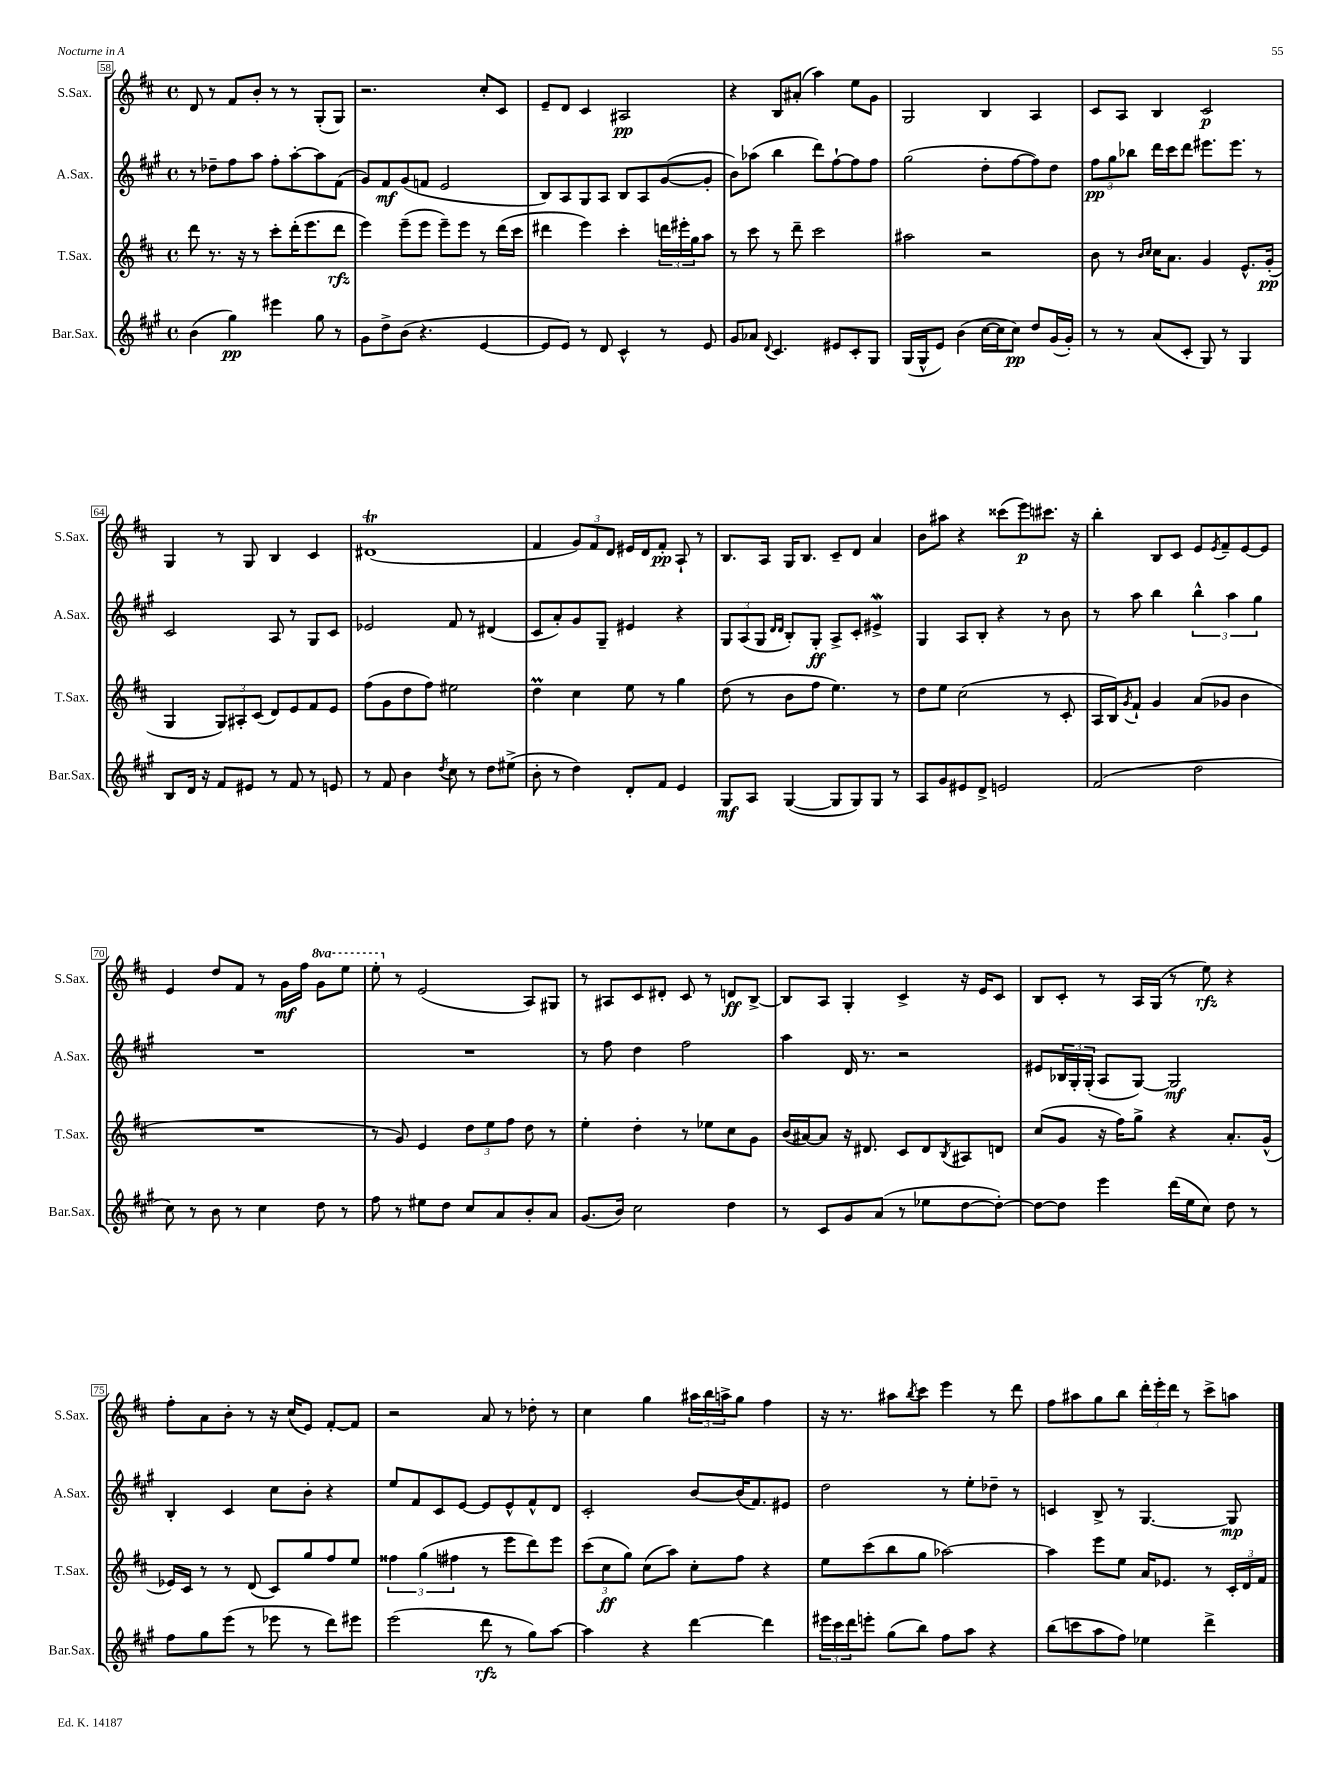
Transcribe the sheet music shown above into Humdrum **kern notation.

**kern	**kern	**kern	**kern
*staff4	*staff3	*staff2	*staff1
*clefG2	*clefG2	*clefG2	*clefG2
*k[f#c#g#]	*k[f#c#]	*k[f#c#g#]	*k[f#c#]
*M4/4	*M4/4	*M4/4	*M4/4
*met(c)	*met(c)	*met(c)	*met(c)
(4b	8ddd	8r	8d
.	8.r	8dd-~	8r
4gg#)	.	8ff#	8f#
.	16r	.	.
.	8r	8aa	8b'
4eee#	8ccc#'	8ff#'	8r
.	(16ddd'	[8aa'	8r
.	8.eee	.	.
8gg#	.	8aa]	(8G'
8r	8ddd	(8f#	8G)
=	=	=	=
8g#	4eee)	8g#)	2.r
8dd^	.	8f#	.
(8b	(8eee~	(8g#	.
4.r	8eee	8f	.
.	8eee~)	2e	.
.	8eee	.	.
[4e	8r	.	8cc#'
.	(16ddd	.	8c#
.	16ccc#	.	.
=	=	=	=
8e]	4ddd#	8B)	8e~
8e)	.	8A	8d
8r	4eee)	8G#	4c#
8d	.	8A	.
4c#^^	4ccc#'	8B	2A#
.	.	8A	.
8r	24ddd	([8g#	.
.	24eee#'	.	.
.	24gg	.	.
8e	8aa	8g#']	.
=	=	=	=
8g#	8r	8b)	4r
8a-	8ccc#	(8aa-	.
8qqd	.	.	.
4.c#	8r	4bb	8B
.	8ddd~	.	(8a#'
.	2ccc#	8ddd)	4aa)
8e#	.	[8ff#`	.
8c#'	.	8ff#]	8ee
8G#	.	8ff#	8g
=	=	=	=
(16G#	2aa#	(2gg#	2G
16G#^^	.	.	.
8e)	.	.	.
(4b	.	.	.
[16cc#	2r	8dd'	4B
16cc#]	.	.	.
8cc#)	.	[8ff#	.
8dd	.	8ff#])	4A
(16g#	.	8dd	.
16g#')	.	.	.
=	=	=	=
8r	8b	12ff#	8c#
.	.	12gg#	.
8r	8r	.	8A
.	.	12bb-	.
.	16qqb	.	.
.	16qqcc#	.	.
(8a	16cc#	16ddd	4B
.	8.a	16ccc#	.
8c#'	.	8ddd	.
8G#)	4g	8.eee#	2c#
8r	.	.	.
.	.	8.eee#	.
4G#	8.e^^	.	.
.	.	8r	.
.	(16g'	.	.
=	=	=	=
8B	4G	2c#	4G
16d	.	.	.
16r	.	.	.
8f#	12G)	.	8r
.	12A#'	.	.
8e#	.	.	8G
.	(12c#	.	.
8r	8d)	8A	4B
8f#	8e	8r	.
8r	8f#	8G#	4c#
8e	8e	8c#	.
=	=	=	=
8r	(8ff#	2e-	(1d#
8f#	8g	.	.
4b	8dd	.	.
.	8ff#)	.	.
8qdd	.	.	.
8cc#	2ee#	8f#	.
8r	.	8r	.
8dd	.	(4d#	.
(8ee#^	.	.	.
=	=	=	=
8b'	4dd	8c#	4f#
8r	.	8a')	.
4dd)	4cc#	8g#	12g)
.	.	.	12f#
.	.	8G#~	.
.	.	.	12d
8d'	8ee	4e#	16e#
.	.	.	16d
8f#	8r	.	8f#'
4e	4gg	4r	8A`
.	.	.	8r
=	=	=	=
8G#	(8dd	12G#	8.B
.	.	(12A	.
8A	8r	.	.
.	.	12G#	.
.	.	.	16A
.	.	16qqd	.
.	.	16qqd	.
([4G#	8b	8B')	16G
.	.	.	8.B
.	8ff#	8G#'	.
8G#]	4.ee)	8A^	8c#~
8G#)	.	8c#'	8d
8G#	.	4e#^	4a
8r	8r	.	.
=	=	=	=
8A	8dd	4G#	8b
8g#	8ee	.	8aa#
8e#	(2cc#	8A	4r
8d^	.	8B'	.
2e	.	4r	(8ccc##
.	.	.	8eee)
.	8r	8r	8.ccc#
.	8c#'	8b	.
.	.	.	16r
=	=	=	=
(2f#	16A	8r	4bb'
.	16B)	.	.
.	8qg	.	.
.	8f#`	8aa	.
.	4g	4bb	8B
.	.	.	8c#
2dd	(8a	6bb^^	8e
.	.	.	8qe
.	8g-	.	8f#~
.	.	6aa	.
.	4b	.	[8e
.	.	6gg#	.
.	.	.	8e]
=	=	=	=
8cc#)	1r	1r	4e
8r	.	.	.
8b	.	.	8dd
8r	.	.	8f#
4cc#	.	.	8r
.	.	.	16g
.	.	.	16ff#
8dd	.	.	8gg
8r	.	.	8eee
=	=	=	=
8ff#	8r	1r	8eee'
8r	8g)	.	8r
8ee#	4e	.	(2e
8dd	.	.	.
8cc#	12dd	.	.
.	12ee	.	.
8a	.	.	.
.	12ff#	.	.
8b'	8dd	.	8A)
8a	8r	.	8G#
=	=	=	=
(8.g#	4ee'	8r	8r
.	.	8ff#	8A#
16b)	.	.	.
2cc#	4dd'	4dd	8c#
.	.	.	8d#'
.	8r	2ff#	8c#
.	8ee-	.	8r
4dd	8cc#	.	8d
.	8g	.	[8B^
=	=	=	=
8r	(16b	4aa	8B]
.	[16a#)	.	.
8c#	8a#]	.	8A
8g#	16r	16d	4G'
.	8.d#	8.r	.
(8a	.	.	.
8r	8c#	2r	4c#^
8ee-	8d#	.	.
.	8qB	.	.
[8dd	8A#	.	16r
.	.	.	16e
8dd'_)	8d	.	8c#
=	=	=	=
8dd_	(8cc#	8e#	8B
8dd]	8g	24B-	8c#'
.	.	24G#'	.
.	.	(24G#'	.
4eee	16r	8A	8r
.	16ff#)	.	.
.	8gg^	[8G#)	16A
.	.	.	(16G
(16ddd	4r	2G#]	8r
16ee	.	.	.
8cc#)	.	.	8ee)
8dd	8.a'	.	4r
8r	.	.	.
.	(16g^^	.	.
=	=	=	=
8ff#	16e-)	4B'	8ff#'
.	16c#	.	.
8gg#	8r	.	8a
(8eee	8r	4c#	8b'
8r	(8d	.	8r
8eee-	8c#)	8cc#	16r
.	.	.	(16cc#
8r	8gg	8b'	8e)
8ddd)	8ff#	4r	[8f#'
8eee#	8ee	.	8f#]
=	=	=	=
(2eee	6ff##	8ee	2r
.	.	8f#	.
.	(6gg	.	.
.	.	8c#	.
.	6ff#	.	.
.	.	[8e	.
8ddd	8r	8e]	8a
8r	8eee	8e^^	8r
8gg#)	8ddd)	8f#^^	8dd-'
[8aa	8eee	8d	8r
=	=	=	=
4aa]	(12ccc#	2c#'	4cc#
.	12cc#	.	.
.	12gg)	.	.
4r	(8cc#	.	4gg
.	8aa)	.	.
[4ddd	8cc#'	[8b	24aa#
.	.	.	24bb
.	.	.	24aa^
.	8ff#	(16b]	8gg
.	.	8.f#)	.
4ddd]	4r	.	4ff#
.	.	8e#	.
=	=	=	=
24eee#	8ee	2dd	16r
24ccc#	.	.	.
.	.	.	8.r
24ddd	.	.	.
8eee'	(8ccc#	.	.
(8gg#	8bb	.	8aa#
.	.	.	8qbb
8bb)	8gg	.	8ccc#
8ff#	[2aa-)	8r	4eee
8aa	.	8ee'	.
4r	.	8dd-~	8r
.	.	8r	8ddd
=	=	=	=
(8bb	4aa-]	4c	8ff#
8ccc	.	.	8aa#
8aa	8eee	8B^	8gg
8ff#)	8ee	8r	8bb
4ee-	16a	[4.G#	24ddd'
.	.	.	24eee'
.	8.e-	.	.
.	.	.	24ddd
.	.	.	8r
4ddd^	8r	.	8ccc#^
.	24c#'	8G#]	8aa
.	24d	.	.
.	24f#	.	.
==	==	==	==
*-	*-	*-	*-
